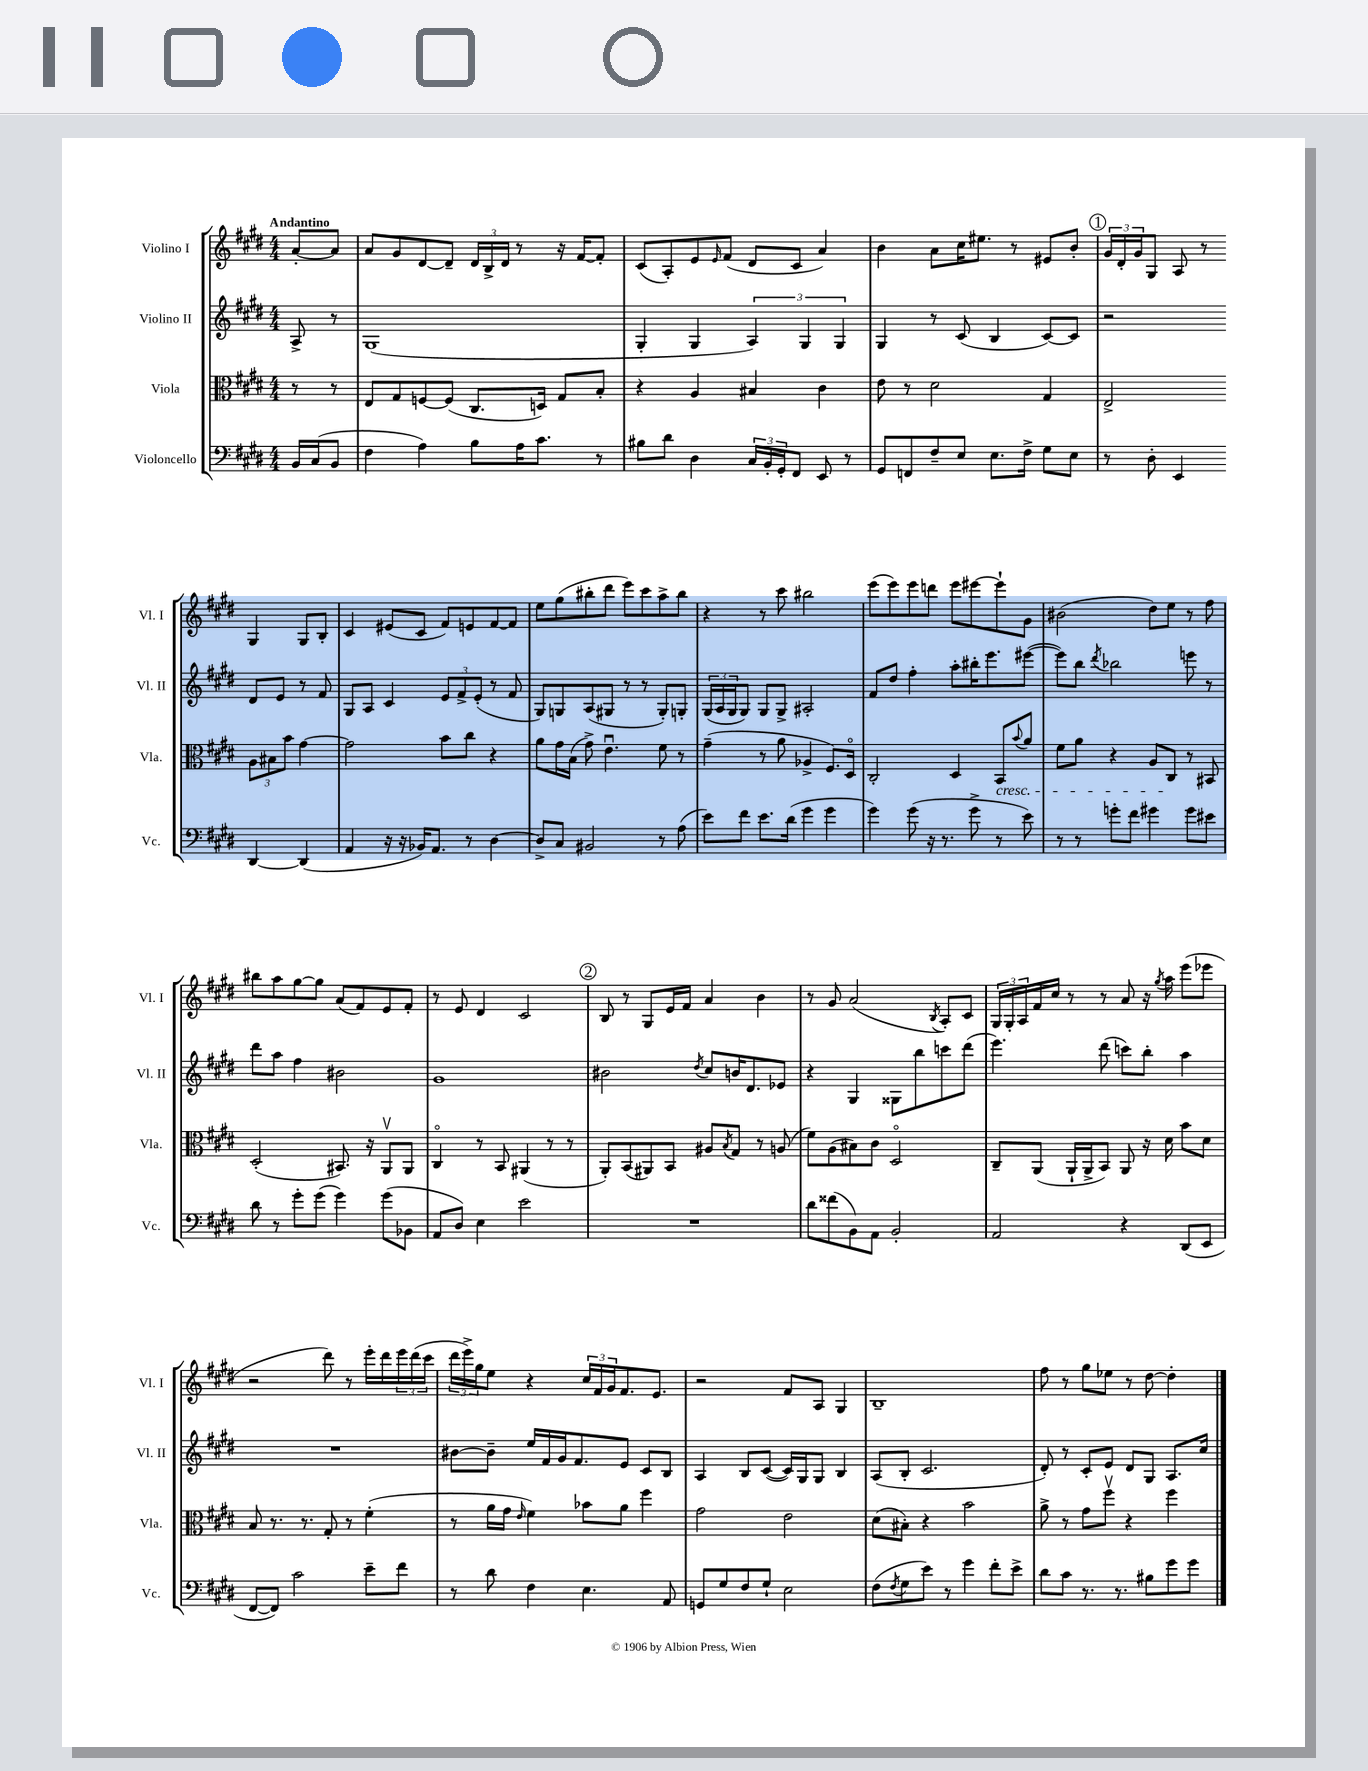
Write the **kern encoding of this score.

**kern	**kern	**kern	**kern
*staff4	*staff3	*staff2	*staff1
*clefF4	*clefC3	*clefG2	*clefG2
*k[f#c#g#d#]	*k[f#c#g#d#]	*k[f#c#g#d#]	*k[f#c#g#d#]
*M4/4	*M4/4	*M4/4	*M4/4
16BB	8r	8A^	[8a'
(16C#	.	.	.
8BB	8r	8r	8a]
=	=	=	=
4F#	8E	(1G#	8a
.	8G#	.	8g#
4A)	[8F	.	[8d#
.	(8F]	.	8d#~]
8B	8.C#	.	24d#
.	.	.	24B^
.	.	.	24d#
16A	.	.	8r
8.c#	16D)	.	.
.	8G#	.	16r
.	.	.	[16f#
8r	8B'	.	8f#']
=	=	=	=
8B#	4r	4G#'	(8c#
8d#	.	.	8A')
4D#	4A	4G#	8e
.	.	.	16qqe
.	.	.	(8f#
24C#	4B#	6A)	8d#
24BB'	.	.	.
24GG#'	.	.	.
8FF#	.	.	8c#
.	.	6G#	.
8EE	4c#	.	4a)
.	.	6G#	.
8r	.	.	.
=	=	=	=
8GG#	8e	4G#	4b
8FF	8r	.	.
8F#~	2d#	8r	8a
8E	.	(8c#	16cc#
.	.	.	8.ee#
8.E	.	4B	.
.	.	.	8r
16F#^	.	.	.
8G#	4G#	[8c#)	8e#
8E	.	8c#]	8b'
=	=	=	=
8r	2E^	2r	24g#
.	.	.	24d#'
.	.	.	24g#
8D#'	.	.	8G#
4EE	.	.	8A
.	.	.	8r
[4DD#	12A	8d#	4G#
.	12B#	.	.
.	.	8e	.
.	12b	.	.
(4DD#]	[4g#	8r	8G#
.	.	8f#	8B'
=	=	=	=
4AA	2g#]	8G#	4c#
.	.	8A	.
16r	.	4c#	(8e#
16r	.	.	.
16BB-)	.	.	8c#
8.AA	.	.	.
.	8b	12e	8f#)
.	.	12f#^	.
8r	8cc#	.	8e
.	.	(12e'	.
[4D#	4r	8r	[8f#
.	.	8f#	8f#]
=	=	=	=
8D#^]	8a	8G#)	8ee
8C#	16g#	8G	(8gg#
.	(16B	.	.
2BB#	8g#^)	(8A	8bb#'
.	4.eu	8G#	8ddd#
.	.	8r	8eee)
.	.	8r	8ccc#
8r	8f#	8G#')	8aa^
(8A	8r	8G'	8bb#
=	=	=	=
8e)	(4g#~	(24G#	4r
.	.	24A	.
.	.	24G#	.
8f#	.	8G#)	.
8.e	8r	8G#	8r
.	8a	8G#^	8ccc#
(16d#	.	.	.
4g#	4A-^	2A#'	2bb#
4g#	8.F#)	.	.
.	16D#o	.	.
=	=	=	=
4g#)	2C#'	8f#	(8eee
.	.	8dd#	8eee)
(8g#	.	4ff#'	8eee
16r	.	.	8ddd
8.r	.	.	.
.	4D#	8aa'	8eee
8g#^	.	16bb#'	[8eee#
.	.	8.eee	.
8r	8BB	.	8eee#`]
.	8qqb	.	.
8e)	8a	([8eee#	8g#
=	=	=	=
8r	8f#	8eee#])	(2b#
8r	8a	8bb	.
.	.	8qddd#	.
8g'	4r	2bb-	.
8f#	.	.	.
4g#	8A	.	8dd#)
.	8C#	.	8ee
8g#	8r	8eee	8r
8e#	8BB#	8r	8ff#
=	=	=	=
8d#	(2D#'	8ddd#	8bb#
8r	.	8aa	8aa
8g#'	.	4ff#	[8gg#
(8g#	.	.	8gg#]
4g#)	8.BB#)	2b#	(8a
.	.	.	8f#)
.	16r	.	.
(8g#	8AAv	.	8e
8BB-	8AA	.	8f#'
=	=	=	=
8AA	4C#o	1g#	8r
8D#)	.	.	8e
4E	8r	.	4d#
.	8BB	.	.
2e	(4AA#	.	2c#
.	8r	.	.
.	8r	.	.
=	=	=	=
1r	8AA')	2b#	8B
.	(8BB	.	8r
.	8AA#)	.	8G#
.	8BB	.	16e
.	.	.	16f#
.	.	8qdd#	.
.	8A#	8cc#	4a
.	8qB	.	.
.	8G#	16b	.
.	.	8.d#	.
.	8r	.	4b
.	(8A	8e-	.
=	=	=	=
8d#	8f#)	4r	8r
(8f##	(8A	.	8g#
8BB)	8B#)	4G#	(2a
8AA	8c#	.	.
2BB'	2D#o	8G##	.
.	.	8bb	.
.	.	.	8qB
.	.	8ccc	8A')
.	.	(8ddd#	8c#
=	=	=	=
2AA	8C#~	4.eee)	24G#
.	.	.	24G#'
.	.	.	24A
.	(8AA	.	16f#
.	.	.	16cc#
.	16AA`	.	8r
.	16AA^	.	.
.	8BB)	(8ddd#	8r
4r	8AA	8ccc)	8a
.	16r	8bb'	16r
.	.	.	8qgg#
.	16d#	.	16aa
(8DD#	8b	4aa	(8eee
8EE	8d#	.	8eee-
=	=	=	=
[8FF#	8B	1r	2r
8FF#])	8.r	.	.
2c#	.	.	.
.	8.r	.	.
.	8G#'	.	8ddd#)
.	8r	.	8r
8e~	(4f#'	.	16eee'
.	.	.	16ddd#
8f#	.	.	24eee
.	.	.	(24ddd#
.	.	.	24ccc#
=	=	=	=
8r	8r	[8b#	24ddd#
.	.	.	24eee^)
.	.	.	24gg#
8d#	16a	8b#~]	8ee
.	16g#	.	.
.	16qqe	.	.
4F#	4f#)	16ee	4r
.	.	16f#	.
.	.	16g#	.
.	.	8.f#	.
4.E	8b-	.	24cc#
.	.	.	24f#
.	.	.	24g#
.	8a	8e	8.f#
.	4ff#	8c#	.
.	.	.	8.e
8AA	.	8B	.
=	=	=	=
8GG	2g#	4A	2r
8G#	.	.	.
8F#	.	8B	.
8G#`	.	([8c#	.
2E	2e	16c#])	8f#
.	.	16G#	.
.	.	8G#	8A
.	.	4B	4G#
=	=	=	=
(8F#	(8d#	(8A	1B~
8qF#	.	.	.
8G#	8B#')	8B'	.
8e)	4r	2.c#	.
8r	.	.	.
4g#	2b	.	.
8f#'	.	.	.
8e^	.	.	.
=	=	=	=
8d#	8a^	8d#')	8ff#
8c#	8r	8r	8r
8.r	8g#	8c#'	8gg#
.	8ff#v	8e	8ee-
8.r	.	.	.
.	4r	8d#	8r
8B#	.	8G#	[8dd#
8g#	4ff#	8.A	4dd#']
8g#	.	.	.
.	.	16cc#	.
==	==	==	==
*-	*-	*-	*-
